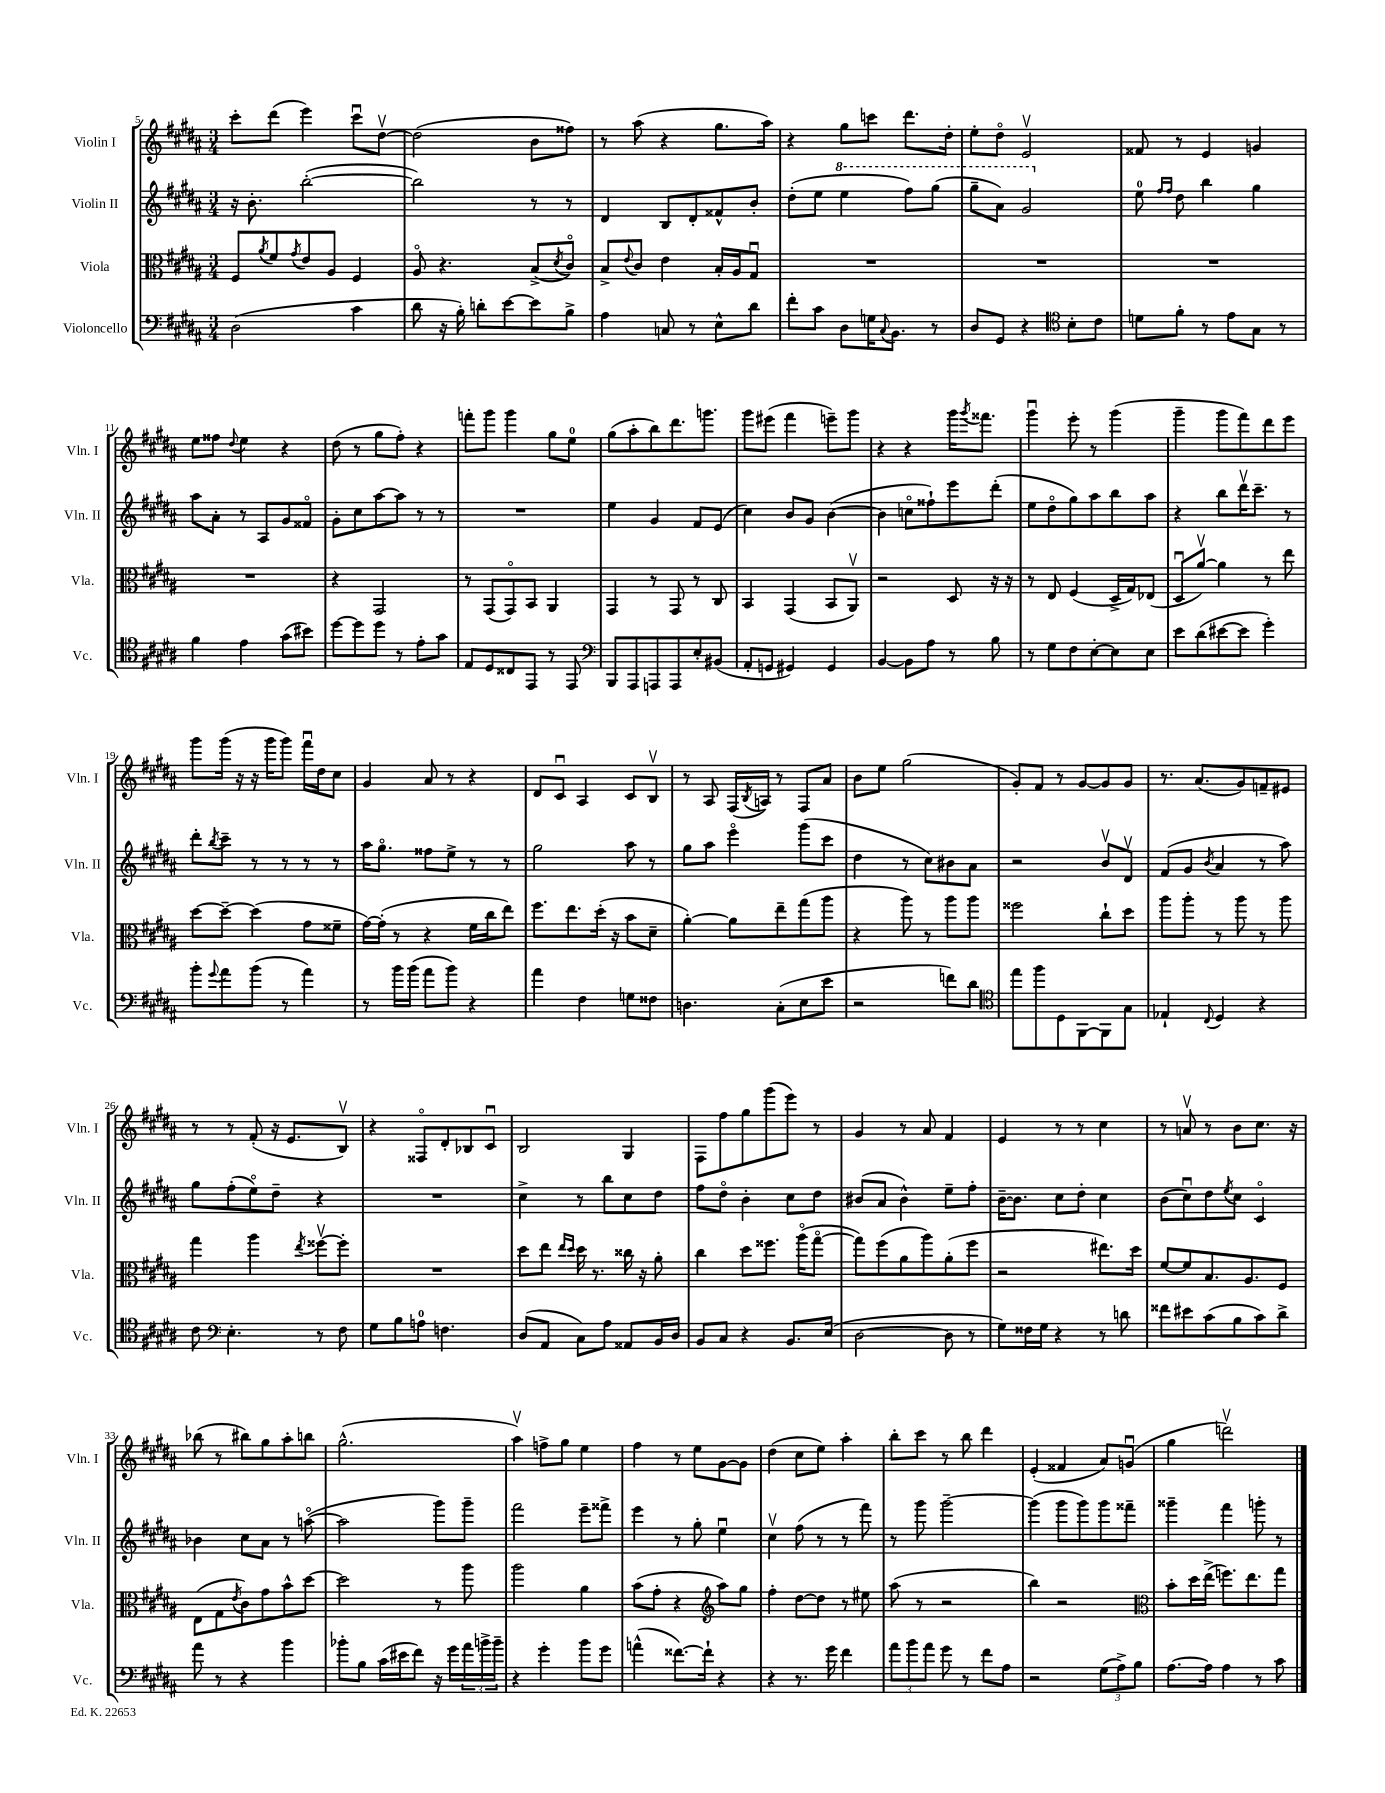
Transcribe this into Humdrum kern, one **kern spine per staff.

**kern	**kern	**kern	**kern
*part4	*part3	*part2	*part1
*staff4	*staff3	*staff2	*staff1
*I"Violoncello	*I"Viola	*I"Violin II	*I"Violin I
*I'Vc.	*I'Vla.	*I'Vln. II	*I'Vln. I
*clefF4	*clefC3	*clefG2	*clefG2
*k[f#c#g#d#a#]	*k[f#c#g#d#a#]	*k[f#c#g#d#a#]	*k[f#c#g#d#a#]
*M3/4	*M3/4	*M3/4	*M3/4
=5	=5	=5	=5
(2D#\	8F#/L	16r	8ccc#'\L
.	.	8.b'\	.
.	8qa#/	.	.
.	8f#/	.	(8ddd#\J
.	8qg#/	.	.
.	8e/	([2bb'\	4eee\)
.	8A#/J	.	.
4c#\	4F#/	.	8ccc#u\L
.	.	.	[8dd#v\J
=6	=6	=6	=6
8d#\	8A#/	2bb\])	(2dd#\]
16r	4.r	.	.
16B'\)	.	.	.
8dn'\L	.	.	.
[8e\	.	.	.
8e\]	(8B^/L	8r	8b\L
.	8qd#/	.	.
8B^\J	8c#/J)	8r	8ff##X\J)
=7	=7	=7	=7
4A#\	8B^/L	4d#/	8r
.	8qqe/	.	.
.	8c#/J	.	(8aa#\
8Cn/	4e\	8B/L	4r
8r	.	8d#'/	.
8E^^\L	16B'/LL	8f##X^^/	8.gg#\L
.	16A#/J	.	.
8d#\J	8G#u/J	8b'/J	.
.	.	.	16aa#\Jk)
=8	=8	=8	=8
8f#'\L	2.r	(8dd#'\L	4r
8c#\J	.	8ee\J	.
*	*	*8va	*
8D#\L	.	4eee\	8gg#\L
16Gn\K	.	.	8cccn\J
8qqC#/	.	.	.
8.BB\J	.	.	.
.	.	8fff#\L)	8.ddd#\L
8r	.	(8ggg#\J	.
.	.	.	16dd#'\Jk
=9	=9	=9	=9
8D#/L	2.r	8ggg#~\L	8ee'\L
8GG#/J	.	8aa#\J)	8dd#\J
4r	.	2gg#/	2ev/
*clefC4	*	*	*
8B'\L	.	.	.
8c#\J	.	.	.
=10	=10	=10	=10
*	*	*X8va	*
8dn\L	2.r	8ee\	8f##X/
.	.	16qqff#/LL	.
.	.	16qqff#/JJ	.
8f#'\J	.	8dd#\	8r
8r	.	4bb\	4e/
8e\L	.	.	.
8G#\J	.	4gg#\	4gn/
8r	.	.	.
!!LO:LB:g=z
=11	=11	=11	=11
4f#\	2.r	8aa#\L	8ee\L
.	.	8a#'\J	8ff##X\J
.	.	.	8qqdd#/
4e\	.	8r	4ee\
.	.	8A#/L	.
(8g#\L	.	8g#/	4r
8b#X\J)	.	8f##X/J	.
=12	=12	=12	=12
[8dd#\L	4r	8g#'\L	(8dd#\
8dd#\]	.	8cc#\	8r
8dd#\J	2GG#/	[8aa#\	8gg#\L
8r	.	8aa#\J]	8ff#'\J)
8e'\L	.	8r	4r
8g#\J	.	8r	.
=13	=13	=13	=13
8E/L	8r	2.r	8fffn'\L
8D#/	(8GG#/L	.	8ggg#\J
8C##X/	8GG#/)	.	4ggg#\
8EE/J	8BB/J	.	.
8r	4AA#/	.	8gg#\L
8EE/	.	.	8ee\J
=14	=14	=14	=14
*clefF4	*	*	*
8BBB/L	4GG#/	4ee\	(8gg#\L
8AAA#/	.	.	8aa#'\
8AAAn/	8r	4g#/	8bb\)
8AAA/	8GG#/	.	8.ddd#\
8E'/	8r	8f#/L	.
.	.	.	8.gggn\J
(8BB#X/J	8C#/	(8e/J	.
=15	=15	=15	=15
8AA#'/L	4BB/	4cc#\)	8ggg#\L
8GGn/J	.	.	(8eee#X\J
4GG#X/)	(4GG#/	8b/L	4fff#\
.	.	8g#/J	.
4GG#/	8BB/L	([4b\	8eeen~\L)
.	8AA#v/J)	.	8ggg#\J
=16	=16	=16	=16
[4BB/	2r	4b\]	4r
8BB\L]	.	8ccn\L	4r
8A#\J	.	8ff##X`\)	.
8r	8D#/	8eee\	16ggg#\KL
.	.	.	8qggg#/
.	.	.	8.fff##X\J
8B\	16r	(8ddd#'\J	.
.	16r	.	.
=17	=17	=17	=17
8r	8r	8ee\L	4ggg#u\
8G#\L	8E/	8dd#\	.
8F#\	(4F#/	8gg#\)	8eee'\
[8E'\	.	8aa#\	8r
8E\]	16D#^/LL	8bb\	(4ggg#\
.	16G#/J)	.	.
8E\J	(8E-X/J	8aa#\J	.
=18	=18	=18	=18
8e\L	8D#u/L	4r	4ggg#~\
(8d#\	[8a#v/J)	.	.
[8e#X\	4a#\]	8bb\L	8ggg#\L
8e#\J]	.	16ddd#v\K	8fff#\)
.	.	8.ccc#~\J	.
4g#'\)	8r	.	8ddd#\
.	8ee\	8r	8eee\J
!!LO:LB:g=z
=19	=19	=19	=19
8b'\L	[8dd#\L	8ddd#'\L	8ggg#\L
8qqg#/	.	8qbb/	.
8a#\	8dd#~\J_	8ccc#~\J	(16ggg#\Jk
.	.	.	16r
(8b\J	(4dd#\]	8r	16r
.	.	.	16ggg#\KL
8r	.	8r	8ggg#\J)
4a#\)	8g#\L	8r	16fff#u\LL
.	.	.	16dd#\J
.	8f##X~\J	8r	8cc#\J
=20	=20	=20	=20
8r	[16g#\LL)	16aa#\KL	4g#/
.	(16g#'\JJ]	8.gg#\J	.
16b\LL	8r	.	.
(16b\JJ	.	.	.
8a#\L	4r	8ff##X\L	8a#/
8b\J)	.	8ee^\J	8r
4r	16f#\LL	8r	4r
.	16cc#\J	.	.
.	8ee\J)	8r	.
=21	=21	=21	=21
4a#\	8.ff#\L	2gg#\	8d#/L
.	.	.	8c#u/J
.	8.ee\	.	.
4F#\	.	.	4A#/
.	(16dd#'\Jk	.	.
.	16r	.	.
8Gn\L	8b\L	8aa#\	8c#/L
8F##X\J	8d#~\J	8r	8Bv/J
=22	=22	=22	=22
4.Dn\	[4a#'\)	8gg#\L	8r
.	.	8aa#\J	8A#/
.	8a#\L]	4eee\	(16F#/LL
.	.	.	8qB/
.	.	.	16An/JJ)
(8C#'\L	8ee~\	.	8r
8E\	(8gg#\	(8ggg#\L	8F#/L
8e\J	8aa#\J	8ccc#\J	8a#/J
=23	=23	=23	=23
2r	4r	4dd#\	8b\L
.	.	.	8ee\J
.	8aa#\)	8r	(2gg#\
.	8r	8cc#\L)	.
8fn\L)	8aa#\L	8b#X\	.
8d#\J	8aa#\J	8a#\J	.
=24	=24	=24	=24
*clefC4	*	*	*
8ee\L	2ff##X\	2r	8g#'/L)
8ff#\	.	.	8f#/J
8D#\	.	.	8r
[8FF#\	.	.	[8g#/L
8FF#\]	8cc#`\L	8bv/L	8g#/]
8G#\J	8dd#\J	8d#v/J	8g#/J
=25	=25	=25	=25
4E-X`/	8aa#\L	(8f#/L	8.r
.	8aa#'\J	8g#/J	.
.	.	.	(8.a#/L
8qqC#/	.	8qb/	.
4D#/	8r	4a#/	.
.	8aa#\	.	8g#/)
4r	8r	8r	8fn~/
.	8aa#\	8aa#\)	8e#X/J
!!LO:LB:g=z
=26	=26	=26	=26
8c#\	4gg#\	8gg#\L	8r
*clefF4	*	*	*
4.E'\	.	(8ff#'\	8r
.	4aa#\	8ee\)	(8f#'/
.	.	8dd#~\J	16r
.	.	.	8.e/L
.	8qee/	.	.
8r	[8ff##Xv\L	4r	.
8F#\	8ff##'\J]	.	8Bv/J)
=27	=27	=27	=27
8G#\L	2.r	2.r	4r
8B\	.	.	.
8An\J	.	.	8F##X/L
4.Fn\	.	.	8d#'/
.	.	.	8B-X/
.	.	.	8c#u/J
=28	=28	=28	=28
(8D#/L	8dd#\L	4cc#^\	2B/
8AA#/J	8ee\J	.	.
.	16qqee/LL	.	.
.	16qqdd#/JJ	.	.
8C#\L)	16dd#\	8r	.
.	8.r	.	.
8A#\J	.	8bb\L	.
8AA##X/L	16cc##X\	8cc#\	4G#/
.	16r	.	.
16BB/L	8a#'\	8dd#\J	.
16D#/JJ	.	.	.
=29	=29	=29	=29
8BB/L	4cc#\	8ff#\L	8F#\L
8C#/J	.	8dd#\J	8ff#\
4r	8dd#\L	4b'\	8gg#\
.	8.ff##X\J	.	(8ggg#\
8.BB/L	.	8cc#\L	8eee\J)
.	(16aa#\KL	.	.
.	[8gg#\J	8dd#\J	8r
(16E/Jk	.	.	.
=30	=30	=30	=30
[2D#\	8gg#\L])	(8b#X/L	4g#/
.	(8ff#\	8a#/J	.
.	8a#\	4b#^^\)	8r
.	8aa#\)	.	8a#/
8D#\]	(8a#'\	8ee~\L	4f#/
8r	8ff#\J	8ff#'\J	.
=31	=31	=31	=31
8G#\L)	2r	[16b~\KL	4e/
.	.	8.b\J]	.
16F##X\L	.	.	.
16G#\JJ	.	.	.
4r	.	8cc#\L	8r
.	.	8dd#'\J	8r
8r	8.ee#X\L)	4cc#\	4cc#\
8dn\	.	.	.
.	16dd#\Jk	.	.
=32	=32	=32	=32
8f##X\L	[8f#/L	(8b\L	8r
8e#X\	8f#/]	8cc#u\)	8anv/
(8c#\	8.B/	8dd#\	8r
.	.	8qee/	.
8B\	.	8cc#\J	8b\L
.	8.A#/	.	.
8c#\)	.	4c#/	8.cc#\J
8d#^\J	8F#/J	.	.
.	.	.	16r
!!LO:LB:g=z
=33	=33	=33	=33
8a#\	(8E\L	4b-X\	(8bb-X\
8r	8G#\	.	8r
.	8qe/	.	.
4r	8c#\)	8cc#\L	8bb#X\L)
.	8g#\	8a#\J	8gg#\
4b\	8b^^\	8r	8aa#'\
.	[8dd#\J	([8aan\	8bbn\J
=34	=34	=34	=34
8b-X'\L	2dd#\]	2aa\]	(2.gg#^^\
8B\J	.	.	.
(16c#\LL	.	.	.
16e#X\J	.	.	.
8f#\J)	.	.	.
16r	8r	8ggg#\L)	.
16g#\LL	.	.	.
24a#\	8aa#\	8ggg#~\J	.
24bn^\	.	.	.
24b~\JJ	.	.	.
=35	=35	=35	=35
4r	2aa#\	2fff#\	4aa#v\)
4g#'\	.	.	8ffn^\L
.	.	.	8gg#\J
8b\L	4a#\	8eee~\L	4ee\
8g#\J	.	8fff##X^\J	.
=36	=36	=36	=36
(4an^^\	(8b\L	4eee\	4ff#\
.	8g#'\J	.	.
[8.f##X\L)	4r	8r	8r
.	.	8gg#'\	8ee\L
16f##`\Jk]	.	.	.
*	*clefG2	*	*
4r	8aa#\L)	4eeu\	[8g#\
.	8gg#\J	.	8g#\J]
=37	=37	=37	=37
4r	4ff#'\	4cc#v\	(4dd#\
8.r	[8dd#\L	(8ff#\	8cc#\L
.	8dd#\J]	8r	8ee\J)
16g#\	.	.	.
4f#\	8r	8r	4aa#'\
.	8ee#X\	8fff#\)	.
=38	=38	=38	=38
12a#\L	(8aa#\	8r	8bb'\L
12b\	.	.	.
.	8r	8ggg#\	8ccc#\J
12a#\J	.	.	.
8g#\	2r	[2ggg#~\	8r
8r	.	.	8bb\
8f#\L	.	.	4ddd#\
8A#\J	.	.	.
=39	=39	=39	=39
2r	4bb\)	(4ggg#\]	(4e'/
.	2r	8ggg#\L	4f##X/
.	.	8ggg#\)	.
(12G#\L	.	8ggg#\	8a#/L)
12A#^\)	.	.	.
.	.	8fff##X~\J	(8gnu/J
12B\J	.	.	.
=40	=40	=40	=40
*	*clefC3	*	*
[8.A#\L	8b'\L	4ggg##X~\	4gg#\
.	16dd#\L	.	.
16A#\Jk]	(16ee^\JJ	.	.
4A#\	8.ffn\L)	4fff#\	2dddnv\)
.	8.ee\	.	.
8r	.	8gggn'\	.
8c#\	8gg#\J	8r	.
==	==	==	==
*-	*-	*-	*-
